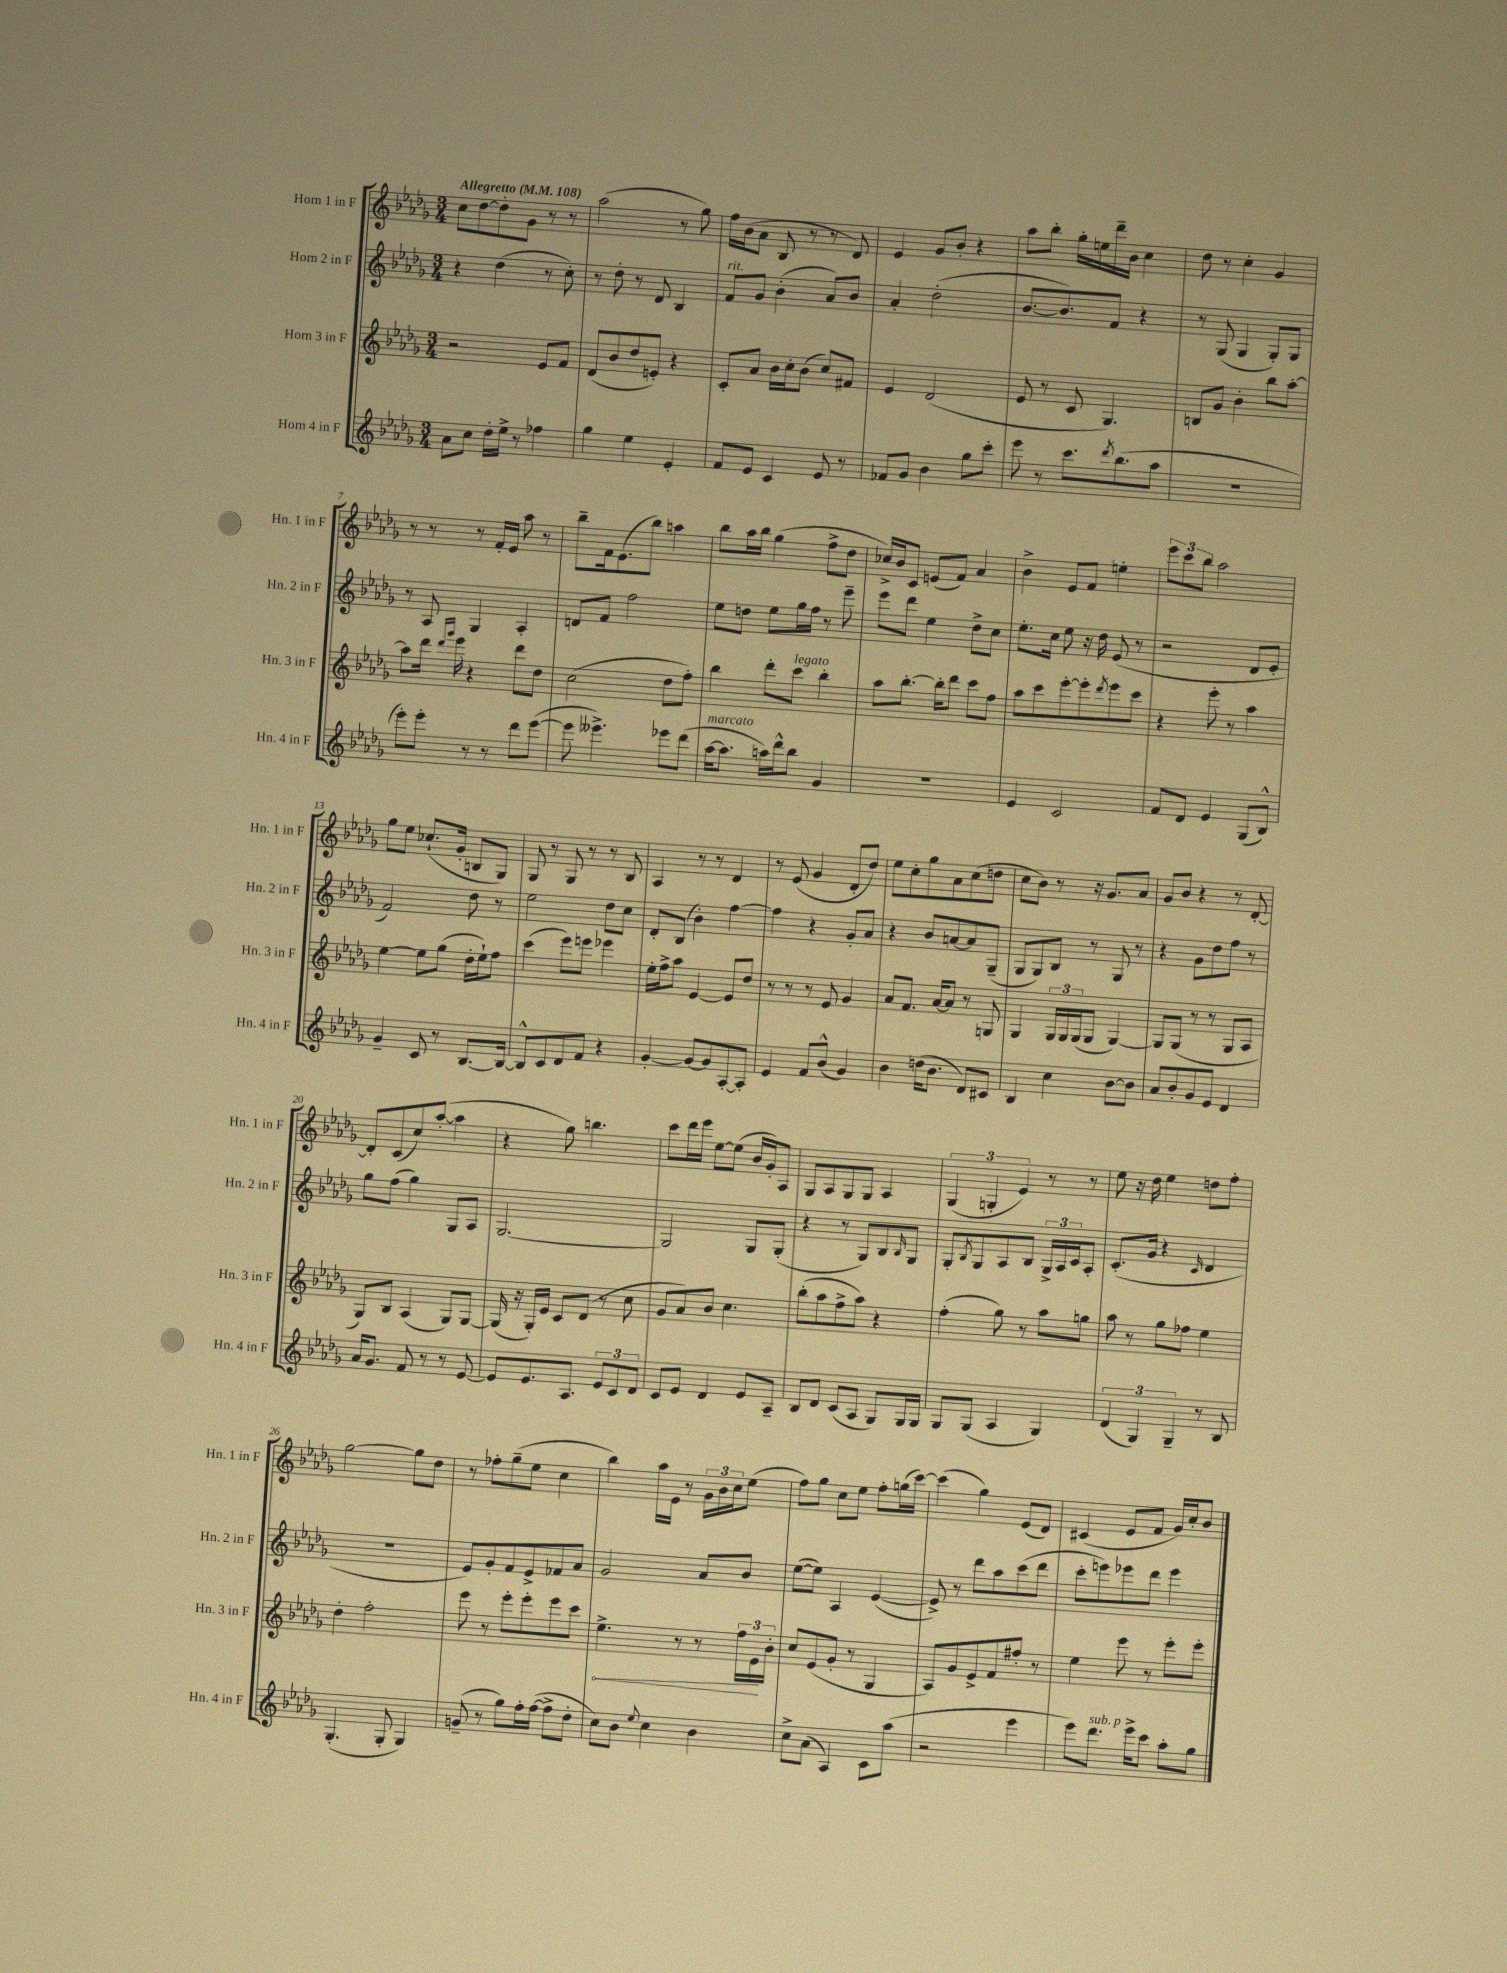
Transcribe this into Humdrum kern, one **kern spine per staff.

**kern	**kern	**dynam	**kern	**kern
*part4	*part3	*part3	*part2	*part1
*staff4	*staff3	*staff3	*staff2	*staff1
*I"Horn 4 in F	*I"Horn 3 in F	*	*I"Horn 2 in F	*I"Horn 1 in F
*I'Hn. 4 in F	*I'Hn. 3 in F	*	*I'Hn. 2 in F	*I'Hn. 1 in F
*clefG2	*clefG2	*	*clefG2	*clefG2
*k[b-e-a-d-g-]	*k[b-e-a-d-g-]	*	*k[b-e-a-d-g-]	*k[b-e-a-d-g-]
*M3/4	*M3/4	*	*M3/4	*M3/4
*MM108	*MM108	*	*MM108	*MM108
=1	=1	=1	=1	=1
!	!	!	!	!LO:TX:a:B:t=Allegretto
8a-\L	2r	.	4r	8cc\L
8cc\J	.	.	.	[8dd-\
16dd-'\LL	.	.	(4dd-\	8dd-'\]
16ee-^\JJ	.	.	.	.
8r	.	.	.	8g-\J
4ff-X\	8e-/L	.	8r	8r
.	8f/J	.	8cc'\)	8r
=2	=2	=2	=2	=2
4gg-\	(8d-/L	.	8r	(2aa-\
.	8b-/	.	8dd-'\	.
4ee-\	8dd-/	.	8r	.
.	8en'/J)	.	8d-/	.
4e-'/	4r	.	4B-/	8r
.	.	.	.	8gg-\)
=3	=3	=3	=3	=3
!	!	!	!LO:TX:a:i:t=rit.	!
8f/L	8c'/L	.	8f/L	16ff\LL
.	.	.	.	(16b-\J
8e-/J	8a-/J	.	8g-/J	8a-\J
4c/	16b-\LL	.	(4b-'\	8B-/
.	16cc'\J	.	.	.
.	(8b-\J	.	.	8r
8e-/	8cc/L)	.	8a-/L)	8r
8r	8f#X/J	.	8b-/J	8d-/)
=4	=4	=4	=4	=4
8f-X/L	4e-/	.	4a-'/	4e-/
8g-/J	.	.	.	.
4b-\	(2d-/	.	(2dd-'\	8g-/L
.	.	.	.	8b-'/J
8gg-\L	.	.	.	4r
8ccc'\J	.	.	.	.
=5	=5	=5	=5	=5
8eee-\	8e-/	.	[8.b-/L	8aa-\L
8r	8r	.	.	8bb-'\J
.	.	.	8.b-/])	.
8.ccc\L	8c/	.	.	16gg-'\LL
.	.	.	.	16een\
.	4.G-/)	.	8f/J	16ddd-~\
8qddd-/	.	.	.	.
(8.bb-\	.	.	.	16b-\JJ
.	.	.	4r	4cc\
8aa-\J	.	.	.	.
=6	=6	=6	=6	=6
2.r	8Bn/L	.	8r	8dd-\
.	8g-/J	.	(8G-/	8r
.	4b-'\	.	4G-/	4cc'\
.	8bb-\L	.	8G-'/L)	4g-/
.	[8aa-'\J	.	8G-/J	.
!!LO:LB:g=z
=7	=7	=7	=7	=7
8eee-'\L)	8aa-\L]	.	8r	8r
8eee-'\J	16ddd-\Jk	.	8A-/	8r
.	16qqddd-/LL	.	.	.
.	16qqggg-/JJ	.	.	.
.	16eee-\	.	.	.
8r	4r	.	4G-/	8r
8r	.	.	.	16f'/LL
.	.	.	.	16e-/JJ
8ddd-\L	8ddd-\L	.	4A-'/	8aa-\
([8eee-\J	8dd-\J	.	.	8r
=8	=8	=8	=8	=8
8eee-\]	(2cc\	.	8dn/L	8bb-~\L
4.eee--X^\)	.	.	8f/J	16f\k
.	.	.	.	(8.e-\
.	.	.	2ff\	.
.	.	.	.	8bb-\J)
8eee-X\L	8dd-\L	.	.	4aan\
(8ddd-\J	8ff'\J)	.	.	.
=9	=9	=9	=9	=9
!LO:TX:a:i:t=marcato	!	!	!	!
[16aa-\KL	4bb-\	.	8ee-\L	8bb-\L
8.aa-\J]	.	.	.	.
.	.	.	8ddn\J	16aa-\L
.	.	.	.	16bb-\JJ
16aan\LL)	8ddd-'\L	.	8ee-\L	(4gg-\
16ddd-^^\J	.	.	.	.
!	!LO:TX:a:i:t=legato	!	!	!
8bb-\J	8ccc\J	.	16gg-\L	.
.	.	.	16ff\JJ	.
4g-/	4bb-'\	.	8r	8ff^\L
.	.	.	8eee-~\	8dd-\J
=10	=10	=10	=10	=10
2.r	8aa-\L	.	8eee-\L	16cc-X^/LL)
.	.	.	.	16b-/J
.	[8.bb-'\J	.	8ddd-\J	8c/J
.	.	.	4ee-\	(8en/L
.	16bb-'\KL]	.	.	.
.	8ddd-\J	.	.	8f/J)
.	8ccc\L	.	8dd-^\L	4a-/
.	8ff\J	.	8cc\J	.
=11	=11	=11	=11	=11
4e-/	8aa-\L	.	8.ee-'\L	4b-^\
.	8ccc\	.	.	.
.	.	.	16cc\Jk	.
2c/	[8eee-'\	.	8ee-\	8e-/L
.	8eee-'\]	.	16r	8f/J
.	.	.	16dd-\	.
.	8qddd-/	.	.	.
.	8eee-\	.	(8e-/	4een'\
.	8ccc\J	.	8r	.
=12	=12	=12	=12	=12
8f/L	4r	.	2r	12eee-\L
.	.	.	.	12ccc\
8d-/J	.	.	.	.
.	.	.	.	12bb-\J
4e-/	8eee-'\	.	.	2aa-\
.	8r	.	.	.
(8G-/L	4aa-\	.	8d-/L	.
8B-^^/J)	.	.	8e-'/J	.
!!LO:LB:g=z
=13	=13	=13	=13	=13
4g-~/	[4ee-\	.	2f/)	8gg-\L
.	.	.	.	8ee-\J
8c/	8ee-\L]	.	.	(8.cc-X`/L
8r	(8gg-\J	.	.	.
.	.	.	.	16g-'/Jk
[8.B-/L	16dd-'\LL	.	8dd-\	8Bn/L
.	16ee-`\J)	.	.	.
.	8ff\J	.	8r	8G-/J)
16B-/Jk_	.	.	.	.
=14	=14	=14	=14	=14
8B-^^/L]	(4ccc\	.	2ee-\	8G-/
8c/	.	.	.	8r
8d-/	8eee-\L)	.	.	8G-/
8f/J	8eeen\J	.	.	8r
4r	4eee-X\	.	8dd-\L	8r
.	.	.	8cc\J	8B-/
=15	=15	=15	=15	=15
[4g-'/	16ee-'\LL	.	8d-'/L	4A-/
.	16ff^\J	.	.	.
.	8aa-\J	.	(8B-/J	.
8g-/L_	[4e-/	.	4b-'\)	8r
8g-/]	.	.	.	8r
[8A-'/	8e-/L]	.	[4ff\	4d-/
8A-'/J]	8dd-/J	.	.	.
=16	=16	=16	=16	=16
4e-/	8r	.	4ff\]	8r
.	8r	.	.	(8e-/
8f/L	8r	.	4r	4g-/
(8b-^^/J	8e-/	.	.	.
4g-/)	4g-/	.	8g-'/L	8d-'/L
.	.	.	8a-/J	8dd-/J)
=17	=17	=17	=17	=17
4b-\	8a-/L	.	4r	8ee-\L
.	8.f/J	.	.	8cc'\
(16ddn\KL	.	.	8b-/L	8gg-\
8.b-\J	[16a-/KL	.	.	.
.	8a-/J]	.	[8an/	8a-\
8d-/L)	8r	.	8a/]	(8cc\
8c#X/J	8Gn/	.	(8G-~/J	8ddn\J
=18	=18	=18	=18	=18
4B-/	4G-/	.	8G-/L	8cc\L
.	.	.	8G-/)	8b-\J)
4cc\	24G-/LL	.	8B-/J	8r
.	24G-/	.	.	.
.	(24G-/J	.	.	.
.	8G-/J	.	8r	16r
.	.	.	.	8.g-/L
[8b-\L	[4G-/)	.	8G-/	.
8b-\J]	.	.	8r	8a-/J
=19	=19	=19	=19	=19
8a-/L	8G-/L]	.	4r	8g-/L
8b-'/	(8G-/J	.	.	8b-/J
8g-/	8r	.	8g-\L	4r
8e-/J	8r	.	8dd-\	.
4d-/	8G-/L	.	8ff\J	8r
.	8A-/J	.	8r	[8d-'/
!!LO:LB:g=z
=20	=20	=20	=20	=20
16a-/KL	8G-/L)	.	8gg-\L	8d-'/L]
8.g-/J	.	.	.	.
.	8B-/J	.	(8ff\J	(8c/
8f/	(4A-/	.	4gg-\)	8cc/)
8r	.	.	.	([8aa-'/J
8r	8G-/L)	.	8G-/L	4aa-\]
[8e-/	[8G-/J	.	8A-/J	.
=21	=21	=21	=21	=21
8e-/L]	(16G-/]	.	[2.G-/	4r
.	16r	.	.	.
8.e-/	16G-'/LL)	.	.	.
.	16e-/JJ	.	.	.
.	8c/L	.	.	8gg-\)
8.A-/J	.	.	.	.
.	(8d-/J	.	.	4.bbn\
12e-/L	8r	.	.	.
12c/	.	.	.	.
.	8cc\	.	.	.
12d-/J	.	.	.	.
=22	=22	=22	=22	=22
8c/L	8g-/L	.	2G-/]	8ccc\L
8e-/J	8a-/)	.	.	16ddd-\L
.	.	.	.	16eee-\JJ
4d-/	8b-/J	.	.	[8ee-\L
.	4.cc\	.	.	(8ee-\J]
8e-/L	.	.	8G-/L	16b-/LL
.	.	.	.	16g-'/J)
8A-~/J	.	.	(8G-'/J	8A-/J
=23	=23	=23	=23	=23
8B-/L	(8bb-'\L	.	4r	8G-/L
8d-/J	8aa-\	.	.	8A-/
(8c/L	8ff^\	.	8r	8G-/
8A-/J	8aa-\J)	.	8G-/L)	8G-/J
8G-/L)	4r	.	8B-/	4A-/
.	.	.	16qqB-/	.
16G-/L	.	.	8G-/J	.
16G-/JJ	.	.	.	.
=24	=24	=24	=24	=24
8G-/L	(4ff'\	.	8G-'/L	(6G-/
.	.	.	8qB-/	.
(8G-/J	.	.	8G-/	.
.	.	.	.	6Gn'/
4A-/	8gg-\)	.	8A-/	.
.	.	.	.	6e-/)
.	8r	.	8B-/J	.
4G-/)	8aa-\L	.	24G-^/LL	8r
.	.	.	24A-/	.
.	.	.	24c/J	.
.	8ggn\J	.	8A-'/J	8r
=25	=25	=25	=25	=25
(6d-/	8aa-\	.	(8.c'/L	8ee-\
.	8r	.	.	16r
6G-/)	.	.	.	.
.	.	.	16g-/Jk	16dd-\
.	8gg-\L	.	4r	4ee-\
6G-~/	.	.	.	.
.	8ff-X\J	.	.	.
.	.	.	16qqc/	.
8r	4ee-\	.	4d-/	8ddn\L
8B-/	.	.	.	8ff'\J
!!LO:LB:g=z
=26	=26	=26	=26	=26
(4.G-'/	4dd-'\	.	2.r	[2gg-\
.	2ff'\	.	.	.
8G-'/	.	.	.	.
4G-/)	.	.	.	8gg-\L]
.	.	.	.	8dd-\J
=27	=27	=27	=27	=27
(8gn~/	8eee-\	.	8e-/L)	8r
8r	8r	.	8g-'/	8ff-X'\L
8gg-\L)	8eee-'\L	.	8f/	(8gg-~\
16ff'\L	8eee-'\	.	8e-^/	8ee-\J
([16ff\JJ	.	.	.	.
8ff^\L]	8eee-\	.	8f-X/	4cc\
8dd-'\J	8ccc\J	.	8a-/J	.
=28	=28	=28	=28	=28
!	!	!LO:HP:b	!	!
8cc\L)	4.ee-^\	<	2g-/	4bb-\)
8b-\J	.	.	.	.
8qqee-/	.	.	.	.
4cc\	.	.	.	16aa-\LL
.	.	.	.	16e-\JJ
.	8r	.	.	8r
4b-\	8r	.	8a-/L	24g-\LL
.	.	.	.	24b-\
.	.	.	.	24cc\J
.	24ff\LL	.	8b-/J	(8ee-\J
.	24e-\	.	.	.
.	24b-'\JJ	[	.	.
=29	=29	=29	=29	=29
8cc^\L	8cc/L	.	([8ee-\L	8ff\L)
(8a-\J	(8e-/	.	8ee-\J])	8gg-\J
4A-/)	8g-'/J	.	4A-/	8cc\L
.	8r	.	.	8ee-\J
8c\L	4G-/	.	([4e-/	8ff'\L
(8aa-\J	.	.	.	(16ggn\L
.	.	.	.	[16ccc\JJ)
=30	=30	=30	=30	=30
2r	8A-/L)	.	8e-^/])	(4ccc\]
.	8g-/	.	8r	.
.	8e-^/	.	8ddd-\L	4gg-\)
.	8f/	.	8aa-\	.
4eee-\	8ff#X'/J	.	(8ccc\	(8e-/L
.	8r	.	8ddd-\J	8d-/J)
=31	=31	=31	=31	=31
8eee-\L)	4ee-\	.	8ccc'\L	(4c#X/
!LO:TX:a:i:t=sub. p	!	!	!	!
8.ddd-\J	.	.	8eeen\)	.
.	8eee-\	.	8eee-X\	8e-/L
16eee-^\KL	.	.	.	.
8ccc\J	8r	.	8ddd-\J	8f/J
8aa-'\L	8eee-'\L	.	4eee-\	16g-/LL)
.	.	.	.	16cc'/J
8gg-\J	8eee-'\J	.	.	8b-/J
==	==	==	==	==
*-	*-	*-	*-	*-
